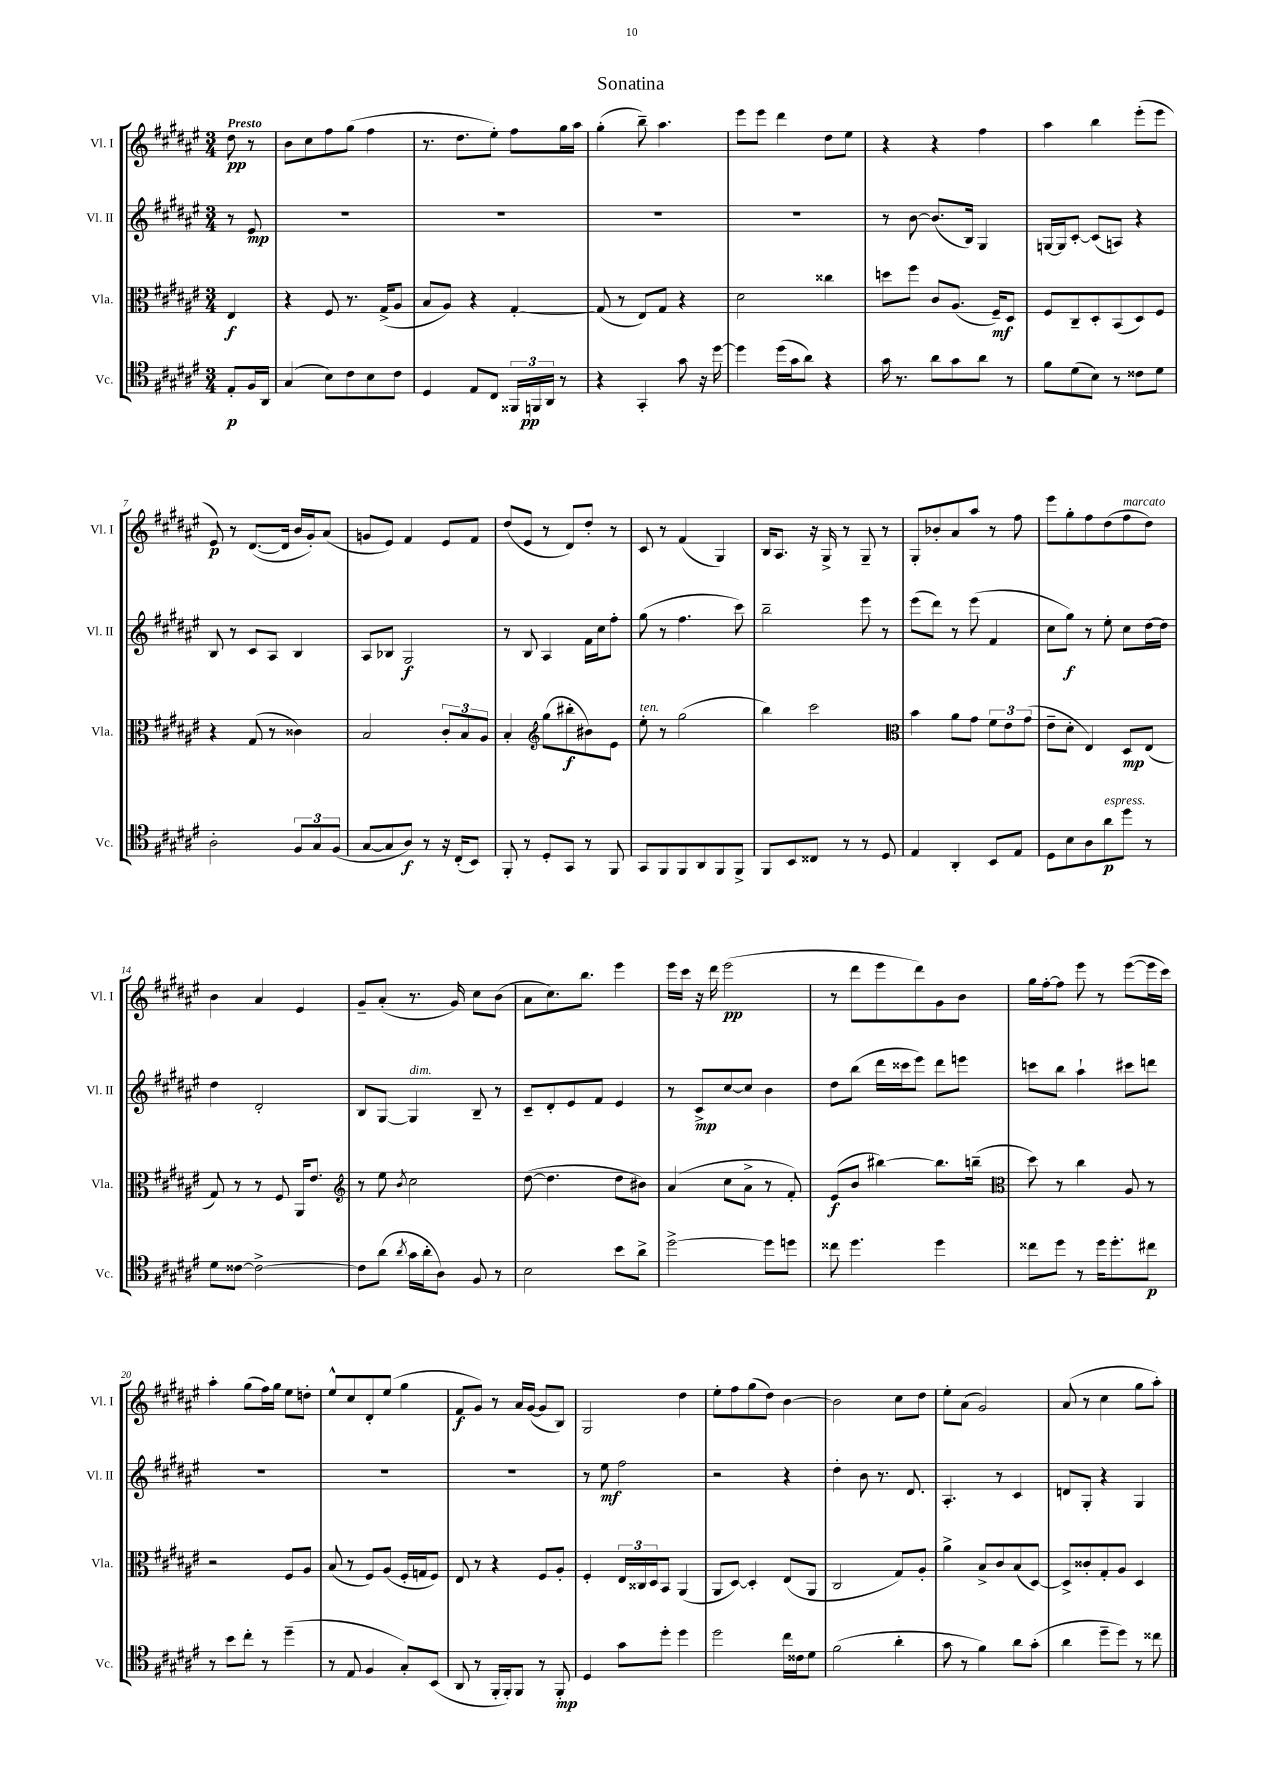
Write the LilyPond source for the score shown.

\header { title = "Sonatina" }
<<
\new StaffGroup <<
\new Staff = "s0" \with { instrumentName = "Vl. I" shortInstrumentName = "Vl. I" } {
    \clef treble \key fis \major \numericTimeSignature \time 3/4 \partial 4 \tempo "Presto"
    dis''8\pp r8 |
    b'8 cis''8 fis''8 gis''8( fis''4 |
    r8. dis''8. eis''8-.) fis''8 gis''16 ais''16 |
    gis''4-.( b''8--) ais''4. |
    eis'''8 eis'''8 dis'''4 dis''8 eis''8 |
    r4 r4 fis''4 |
    ais''4 b''4 eis'''8-.( eis'''8 |
    eis'8\p) r8 dis'8.~( dis'16 b'16 gis'16-.) ais'8( |
    g'8 eis'8) fis'4 eis'8 fis'8 |
    dis''8( eis'8 r8 dis'8) dis''8-. r8 |
    cis'8 r8 fis'4( gis4) |
    b16 ais8. r16 gis16-> r8 gis8-- r8 |
    gis8-. bes'8-. ais'8 ais''8 r8 fis''8 |
    eis'''8 gis''8-. fis''8 dis''8( fis''8^\markup { \italic "marcato" } dis''8) |
    b'4 ais'4 eis'4 |
    gis'8-- ais'8-.( r8. gis'16) cis''8 b'8( |
    ais'8 cis''8.) b''8. eis'''4 |
    eis'''16 cis'''16 r16 dis'''16 eis'''2\pp( |
    r8 dis'''8 eis'''8 dis'''8) gis'8 b'8 |
    gis''16 fis''16~-. fis''8 eis'''8 r8 eis'''8~( eis'''16 cis'''16) |
    ais''4-. gis''8( fis''16) gis''16 eis''8 d''8-. |
    eis''8-^ cis''8 dis'8-. eis''8( gis''4 |
    fis'8\f gis'8) r8 ais'16 gis'16~( gis'8 b8) |
    gis2 dis''4 |
    eis''8-. fis''8 gis''8( dis''8) b'4~ |
    b'2 cis''8 dis''8 |
    eis''8-. ais'8( gis'2) |
    ais'8( r8 cis''4 gis''8 ais''8-.) \bar "|." |
}
\new Staff = "s1" \with { instrumentName = "Vl. II" shortInstrumentName = "Vl. II" } {
    \clef treble \key fis \major \numericTimeSignature \time 3/4 \partial 4
    r8 eis'8\mp |
    R2. |
    R2. |
    R2. |
    R2. |
    r8 b'8~ b'8.( b16) gis4 |
    g16~ g16 cis'8~-. cis'8( a8) r4 |
    b8 r8 cis'8 ais8 b4 |
    ais8 bes8 gis2\f |
    r8 b8 ais4 fis'16 cis''16 fis''8-. |
    gis''8( r8 fis''4. cis'''8) |
    b''2-- eis'''8 r8 |
    eis'''8( dis'''8) r8 eis'''8( fis'4 |
    cis''8 gis''8\f) r8 eis''8-. cis''8 dis''16~ dis''16 |
    dis''4 dis'2-. |
    b8 gis8~ gis4^\markup { \italic "dim." } b8-- r8 |
    cis'8-- dis'8-. eis'8 fis'8 eis'4 |
    r8 cis'8->\mp cis''8~ cis''8 b'4 |
    dis''8 b''8( dis'''16 cisis'''16 eis'''8) dis'''8 e'''8 |
    c'''8 b''8 ais''4-! cis'''8 d'''8 |
    R2. |
    R2. |
    R2. |
    r8 eis''8\mf fis''2 |
    r2 r4 |
    dis''4-. b'8 r8. dis'8. |
    ais4.-. r8 cis'4 |
    d'8 gis8-. r4 gis4 \bar "|." |
}
\new Staff = "s2" \with { instrumentName = "Vla." shortInstrumentName = "Vla." } {
    \clef alto \key fis \major \numericTimeSignature \time 3/4 \partial 4
    eis4\f |
    r4 fis8 r8. gis16->( ais8 |
    b8 ais8) r4 gis4~-. |
    gis8( r8 eis8) gis8 r4 |
    dis'2 cisis''4 |
    d''8 fis''8 cis'8 ais8.( fis16--\mf) dis8 |
    fis8 cis8-- dis8-. b,8( dis8) fis8 |
    r4 gis8( r8 cisis'4) |
    b2 \tuplet 3/2 { cis'8-. b8 ais8 } |
    b4-. \clef treble gis''8( bis''8-.\f bis'8) eis'8 |
    eis''8-.^\markup { \italic "ten." } r8 gis''2( |
    b''4) cis'''2 |
    \clef alto b'4 ais'8 gis'8 \tuplet 3/2 { fis'8 eis'8 gis'8( } |
    eis'8-- dis'8-. eis4) dis8\mp eis8( |
    gis8) r8 r8 fis8 ais,16 eis'8. |
    \clef treble r8 eis''8 \acciaccatura { b'8 } cis''2 |
    dis''8~( dis''4. dis''8 bis'8) |
    ais'4( cis''8 ais'8-> r8 fis'8-.) |
    eis'8\f( b'8 bis''4~) bis''8. b''16--( |
    \clef alto dis''8) r8 cis''4 ais8 r8 |
    r2 fis8 ais8 |
    b8( r8 fis8) ais8( fis16-. g16 fis8) |
    eis8 r8 r4 fis8 ais8-. |
    fis4-. \tuplet 3/2 { eis16 cisis16 dis16 } b,8 ais,4( |
    ais,8 dis8~) dis4-. eis8( ais,8 |
    cis2 gis8) ais8-. |
    ais'4-> b8-> cis'8 b8( dis8~) |
    dis8-> cisis'8-. gis8-. ais8 dis4 \bar "|." |
}
\new Staff = "s3" \with { instrumentName = "Vc." shortInstrumentName = "Vc." } {
    \clef tenor \key fis \major \numericTimeSignature \time 3/4 \partial 4
    eis8-.\p fis16 ais,16 |
    gis4( b8) cis'8 b8 cis'8 |
    dis4 eis8 cis8 \tuplet 3/2 { fisis,16 f,16\pp ais,16 } r8 |
    r4 gis,4-. gis'8 r16 dis''16~ |
    dis''4 dis''16( gis'16 ais'8) r4 |
    gis'16 r8. ais'8 gis'8 ais'8 r8 |
    fis'8 dis'8( b8) r8 cisis'8 dis'8 |
    ais2-. \tuplet 3/2 { fis8 gis8 fis8( } |
    gis8~ gis8 ais8\f) r8 r16 cis16-.( b,8) |
    fis,8-. r8 dis8-. gis,8 r8 fis,8 |
    gis,8 fis,8 fis,8 ais,8 fis,8 fis,8-> |
    fis,8 b,8 cisis8 r8 r8 dis8 |
    eis4 ais,4-. b,8 eis8 |
    dis8 b8 ais8 ais'8\p^\markup { \italic "espress." } dis''8 r8 |
    dis'8 cisis'8~ cisis'2~-> |
    cisis'8 ais'8( \acciaccatura { ais'8 } gis'16 ais'16-. ais8) fis8 r8 |
    b2 b'8 ais'8-> |
    dis''2~-> dis''8 d''8 |
    cisis''8 dis''4. dis''4 |
    cisis''8 dis''8 r8 dis''16 dis''8.-. cis''8\p |
    r8 b'8 cis''8-. r8 dis''4--( |
    r8 eis8 fis4 gis8-.) b,8( |
    ais,8 r8 fis,16-. fis,16-.) fis,8 r8 fis,8-.\mp |
    dis4 gis'8 dis''8-. dis''4 |
    dis''2 cis''16 cisis'16 dis'8 |
    fis'2( ais'4-. |
    gis'8 r8 fis'4) ais'8 gis'8-.( |
    ais'4 dis''8-- dis''8) r8 cisis''8 \bar "|." |
}
>>
>>
